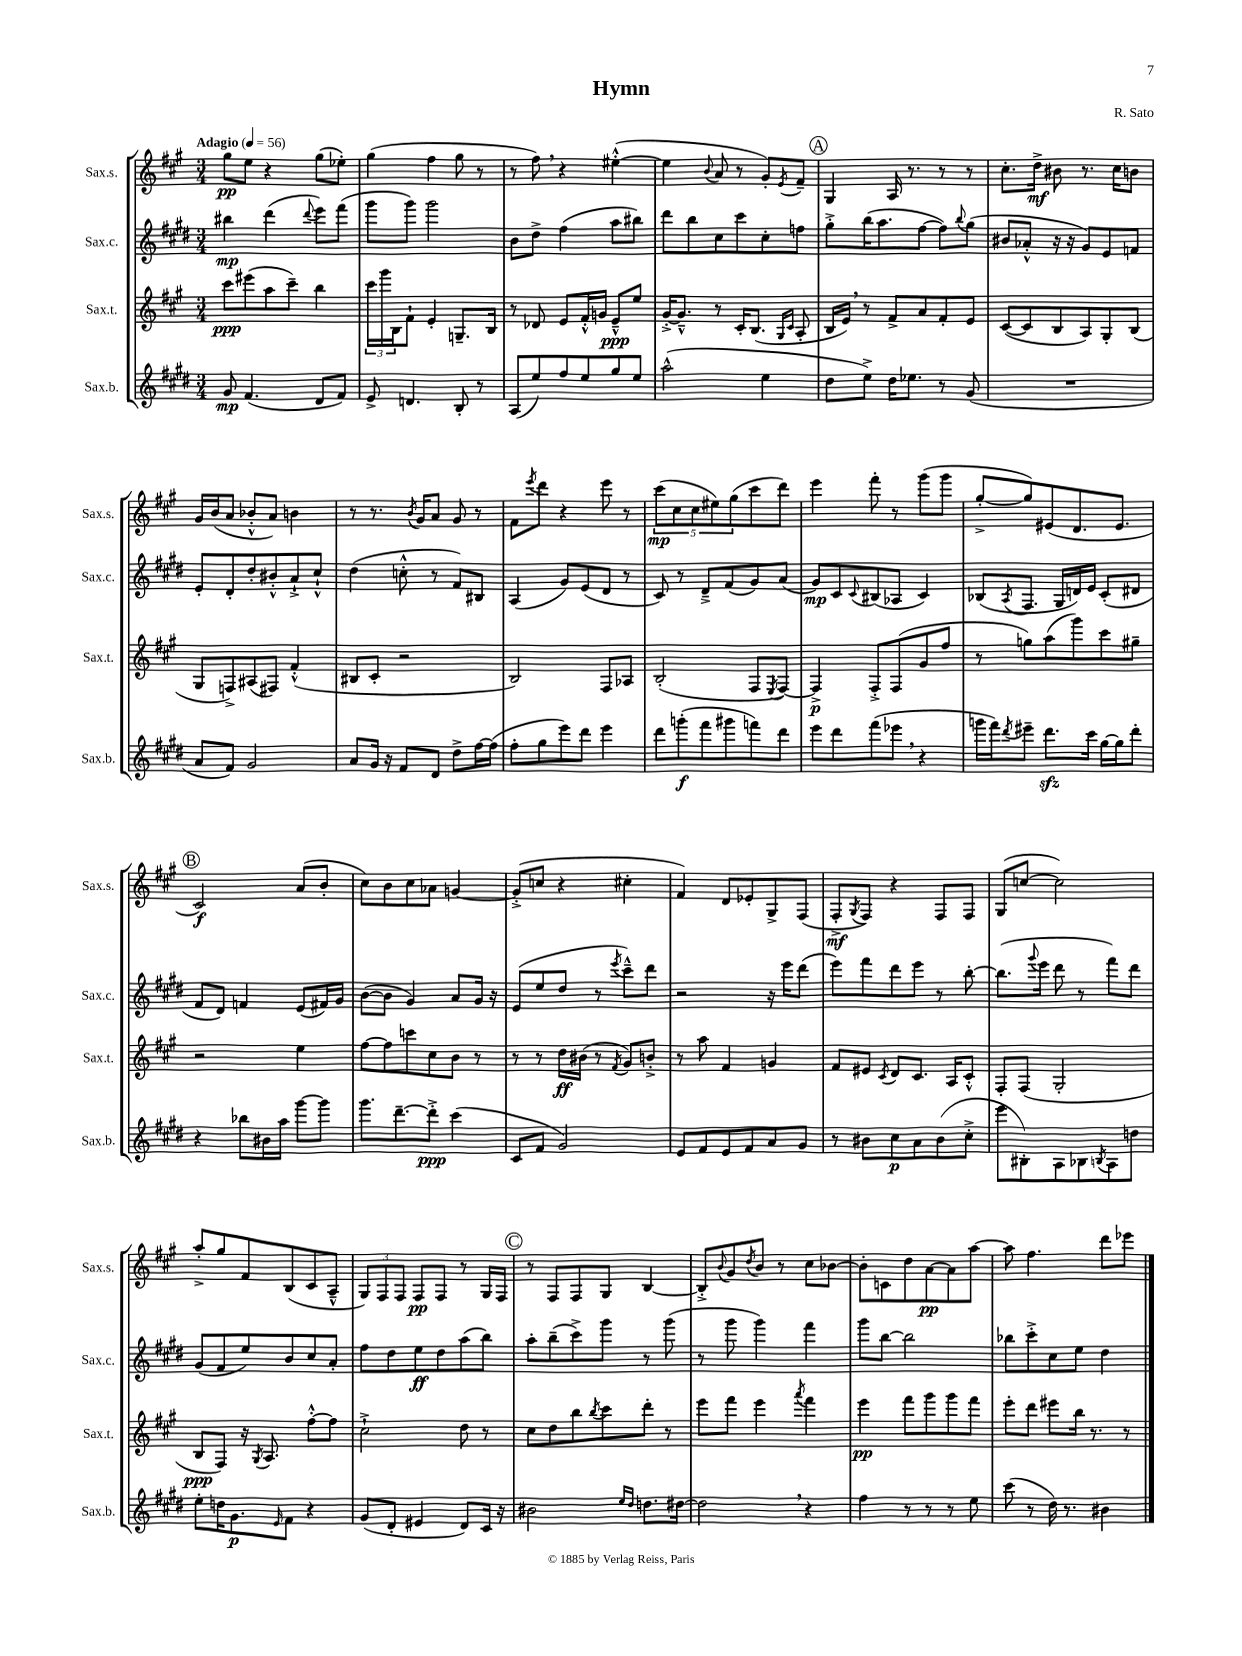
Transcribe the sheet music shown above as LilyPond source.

\header { title = "Hymn" composer = "R. Sato" }
<<
\new StaffGroup <<
\new Staff = "s0" \with { instrumentName = "Sax.s." shortInstrumentName = "Sax.s." } {
    \clef treble \key a \major \numericTimeSignature \time 3/4 \tempo "Adagio" 4 = 56
    gis''8\pp e''8 r4 gis''8( ees''8-.) |
    gis''4( fis''4 gis''8 r8 |
    r8 fis''8) \breathe r4 eis''4~-.-^( |
    eis''4 \appoggiatura { b'8 } a'8 r8 gis'8-.) \acciaccatura { e'8 } fis'8-- |
    \mark \markup { \circle "A" } gis4 a16 r8. r8 r8 |
    cis''8.-. d''16->\mf bis'8 r8. cis''16 b'8 |
    gis'16 b'16( a'8 bes'8-.-^ a'8) b'4 |
    r8 r8. \acciaccatura { b'8 } gis'16 a'8 gis'8 r8 |
    fis'8 \acciaccatura { e'''8 } d'''8 r4 e'''8 r8 |
    \tuplet 5/4 { cis'''8\mp( cis''8 cis''8 eis''8) gis''8( } cis'''8 d'''8) |
    e'''4 fis'''8-. r8 gis'''8( gis'''8 |
    gis''8~-.-> gis''8) eis'8( d'8. eis'8. |
    \mark \markup { \circle "B" } cis'2\f) a'8( b'8-. |
    cis''8) b'8 cis''8 aes'8 g'4~ |
    g'8-.->( c''8 r4 cis''4-. |
    fis'4) d'8 ees'8-. gis8-> fis8( |
    fis8-.->\mf \acciaccatura { gis8 } fis8) r4 fis8 fis8 |
    gis8( c''8~ c''2) |
    a''8-.-> gis''8 fis'8 b8( cis'8 a8---^ |
    \tuplet 3/2 { gis8) fis8 fis8 } fis8\pp fis8 r8 gis16 fis16 |
    \mark \markup { \circle "C" } r8 fis8 fis8 gis8 b4~ |
    b8-.-> \appoggiatura { b'8 } gis'8 \acciaccatura { d''8 } b'8 r8 cis''8 bes'8~ |
    bes'8-. c'8 d''8 a'8~\pp a'8 a''8~ |
    a''8 fis''4. d'''8 ees'''8 \bar "|." |
}
\new Staff = "s1" \with { instrumentName = "Sax.c." shortInstrumentName = "Sax.c." } {
    \clef treble \key e \major \numericTimeSignature \time 3/4
    bis''4\mp dis'''4( \appoggiatura { dis'''8 } e'''8) fis'''8( |
    gis'''8 gis'''8) gis'''2 |
    b'8 dis''8-> fis''4( a''8 bis''8) |
    dis'''8 b''8 cis''8 cis'''8 cis''8-. f''8 |
    \mark \markup { \circle "A" } gis''8-.-> b''16( a''8. fis''8~ fis''8) \appoggiatura { b''8 } gis''8( |
    bis'8 aes'8-.-^ r16 r16 gis'8) e'8 f'8 |
    e'8-. dis'8-. dis''8-. bis'8-.-^ a'8-!-> cis''8-!-^ |
    dis''4( c''8-.-^ r8 fis'8) bis8 |
    a4( gis'8) e'8( dis'8 r8 |
    cis'8) r8 dis'8---> fis'8( gis'8) a'8( |
    gis'8\mp) cis'8 \appoggiatura { cis'8 } bis8( aes8 cis'4) |
    bes8( \acciaccatura { a8 } fis8. gis16 d'16) e'16 cis'8-.( dis'8 |
    \mark \markup { \circle "B" } fis'8 dis'8) f'4 e'8( fis'16) gis'16 |
    b'8~( b'8 gis'4) a'8 gis'16 r16 |
    e'8( e''8 dis''8 r8 \acciaccatura { e'''8 } cis'''8---^) dis'''8 |
    r2 r16 e'''16 dis'''8( |
    e'''8) fis'''8 dis'''8 e'''8 r8 b''8~-. |
    b''8.( \appoggiatura { gis'''8 } e'''16 dis'''8 r8 fis'''8) dis'''8 |
    gis'8( fis'8 e''8) b'8 cis''8 a'8-. |
    fis''8 dis''8 e''8\ff dis''8 a''8( b''8) |
    \mark \markup { \circle "C" } a''8-. b''8--( cis'''8->) gis'''8 r8 gis'''8( |
    r8 gis'''8 gis'''4) fis'''4 |
    gis'''8 b''8~ b''2 |
    bes''8 cis'''8-.-> cis''8 e''8 dis''4 \bar "|." |
}
\new Staff = "s2" \with { instrumentName = "Sax.t." shortInstrumentName = "Sax.t." } {
    \clef treble \key a \major \numericTimeSignature \time 3/4
    cis'''8\ppp eis'''8( a''8 cis'''8--) b''4 |
    \tuplet 3/2 { cis'''16 gis'''16 b16 } fis'8-! e'4-. g8.-- b16 |
    r8 des'8 e'8 fis'16-.-^ g'16 e'8---^\ppp e''8 |
    gis'16~-.-> gis'8.---^ r8 cis'16-. b8.( \grace { gis16 cis'16 } a8-. |
    \mark \markup { \circle "A" } b16 e'16) \breathe r8 fis'8-> a'8 fis'8-. e'8 |
    cis'8~( cis'8 b8 a8) gis8-. b8( |
    gis8 f8->) ais8( fis8) fis'4-.-^( |
    bis8 cis'8-. r2 |
    b2) fis8 aes8 |
    b2-.( fis8 \acciaccatura { e8 } fis8~) |
    fis4->\p fis8-.-> fis8( gis'8 fis''8 |
    r8 g''8) a''8( gis'''8) cis'''8 gis''8-- |
    \mark \markup { \circle "B" } r2 e''4 |
    fis''8~ fis''8 c'''8 cis''8 b'8 r8 |
    r8 r8 d''16\ff bis'16( r8 \acciaccatura { fis'8 } gis'8) b'8-.-> |
    r8 a''8 fis'4 g'4 |
    fis'8 eis'8 \acciaccatura { cis'8 } d'8 cis'8. a16 cis'8-.-^ |
    fis8-. fis8( gis2-. |
    b8\ppp fis8) r16 \acciaccatura { gis8 } a8. fis''8~-.-^ fis''8 |
    cis''2-!-> d''8 r8 |
    \mark \markup { \circle "C" } cis''8 d''8 b''8 \acciaccatura { b''8 } cis'''8 d'''8-. r8 |
    e'''8 fis'''8 e'''4 \acciaccatura { a'''8 } fis'''4 |
    e'''4\pp fis'''8 gis'''8 gis'''8 fis'''8 |
    e'''8-. d'''8 eis'''8 b''16 r8. r8 \bar "|." |
}
\new Staff = "s3" \with { instrumentName = "Sax.b." shortInstrumentName = "Sax.b." } {
    \clef treble \key e \major \numericTimeSignature \time 3/4
    gis'8\mp fis'4.( dis'8 fis'8) |
    e'8-> d'4. b8-. r8 |
    a8( e''8) fis''8 e''8 gis''8 e''8 |
    a''2-^( e''4 |
    \mark \markup { \circle "A" } dis''8 e''8->) dis''16 ees''8. r8 gis'8( |
    R2. |
    a'8 fis'8) gis'2 |
    a'8 gis'16 r16 fis'8 dis'8 dis''8-> fis''16~ fis''16( |
    fis''8-. gis''8 e'''8) dis'''8 e'''4 |
    dis'''8 g'''8-.\f( fis'''8 gis'''8 f'''8) dis'''8 |
    e'''8 dis'''8 fis'''8( ees'''8 \breathe r4 |
    g'''16 fis'''16) \acciaccatura { dis'''8 } eis'''8-- dis'''8.\sfz cis'''16 gis''16~ gis''16 dis'''8-. |
    \mark \markup { \circle "B" } r4 bes''8 bis'16 a''16 gis'''8~ gis'''8 |
    gis'''8. dis'''8.~-- dis'''8-.->\ppp cis'''4( |
    cis'8 fis'8 gis'2) |
    e'8 fis'8 e'8 fis'8 a'8 gis'8 |
    r8 bis'8 cis''8\p a'8 bis'8( cis''8-.-> |
    e'''8 bis8-.) a8 bes8 \acciaccatura { b8 } a8 d''8 |
    e''8-. d''16 gis'8.\p \grace { e'16 } fis'8 r4 |
    gis'8( dis'8-. eis'4 dis'8) cis'16 r16 |
    \mark \markup { \circle "C" } bis'2 \grace { e''16 dis''16 } d''8. dis''16~ |
    dis''2 \breathe r4 |
    fis''4 r8 r8 r8 e''8 |
    cis'''8( r8 dis''16) r8. bis'4 \bar "|." |
}
>>
>>
\layout { \context { \Score \remove "Bar_number_engraver" } }
